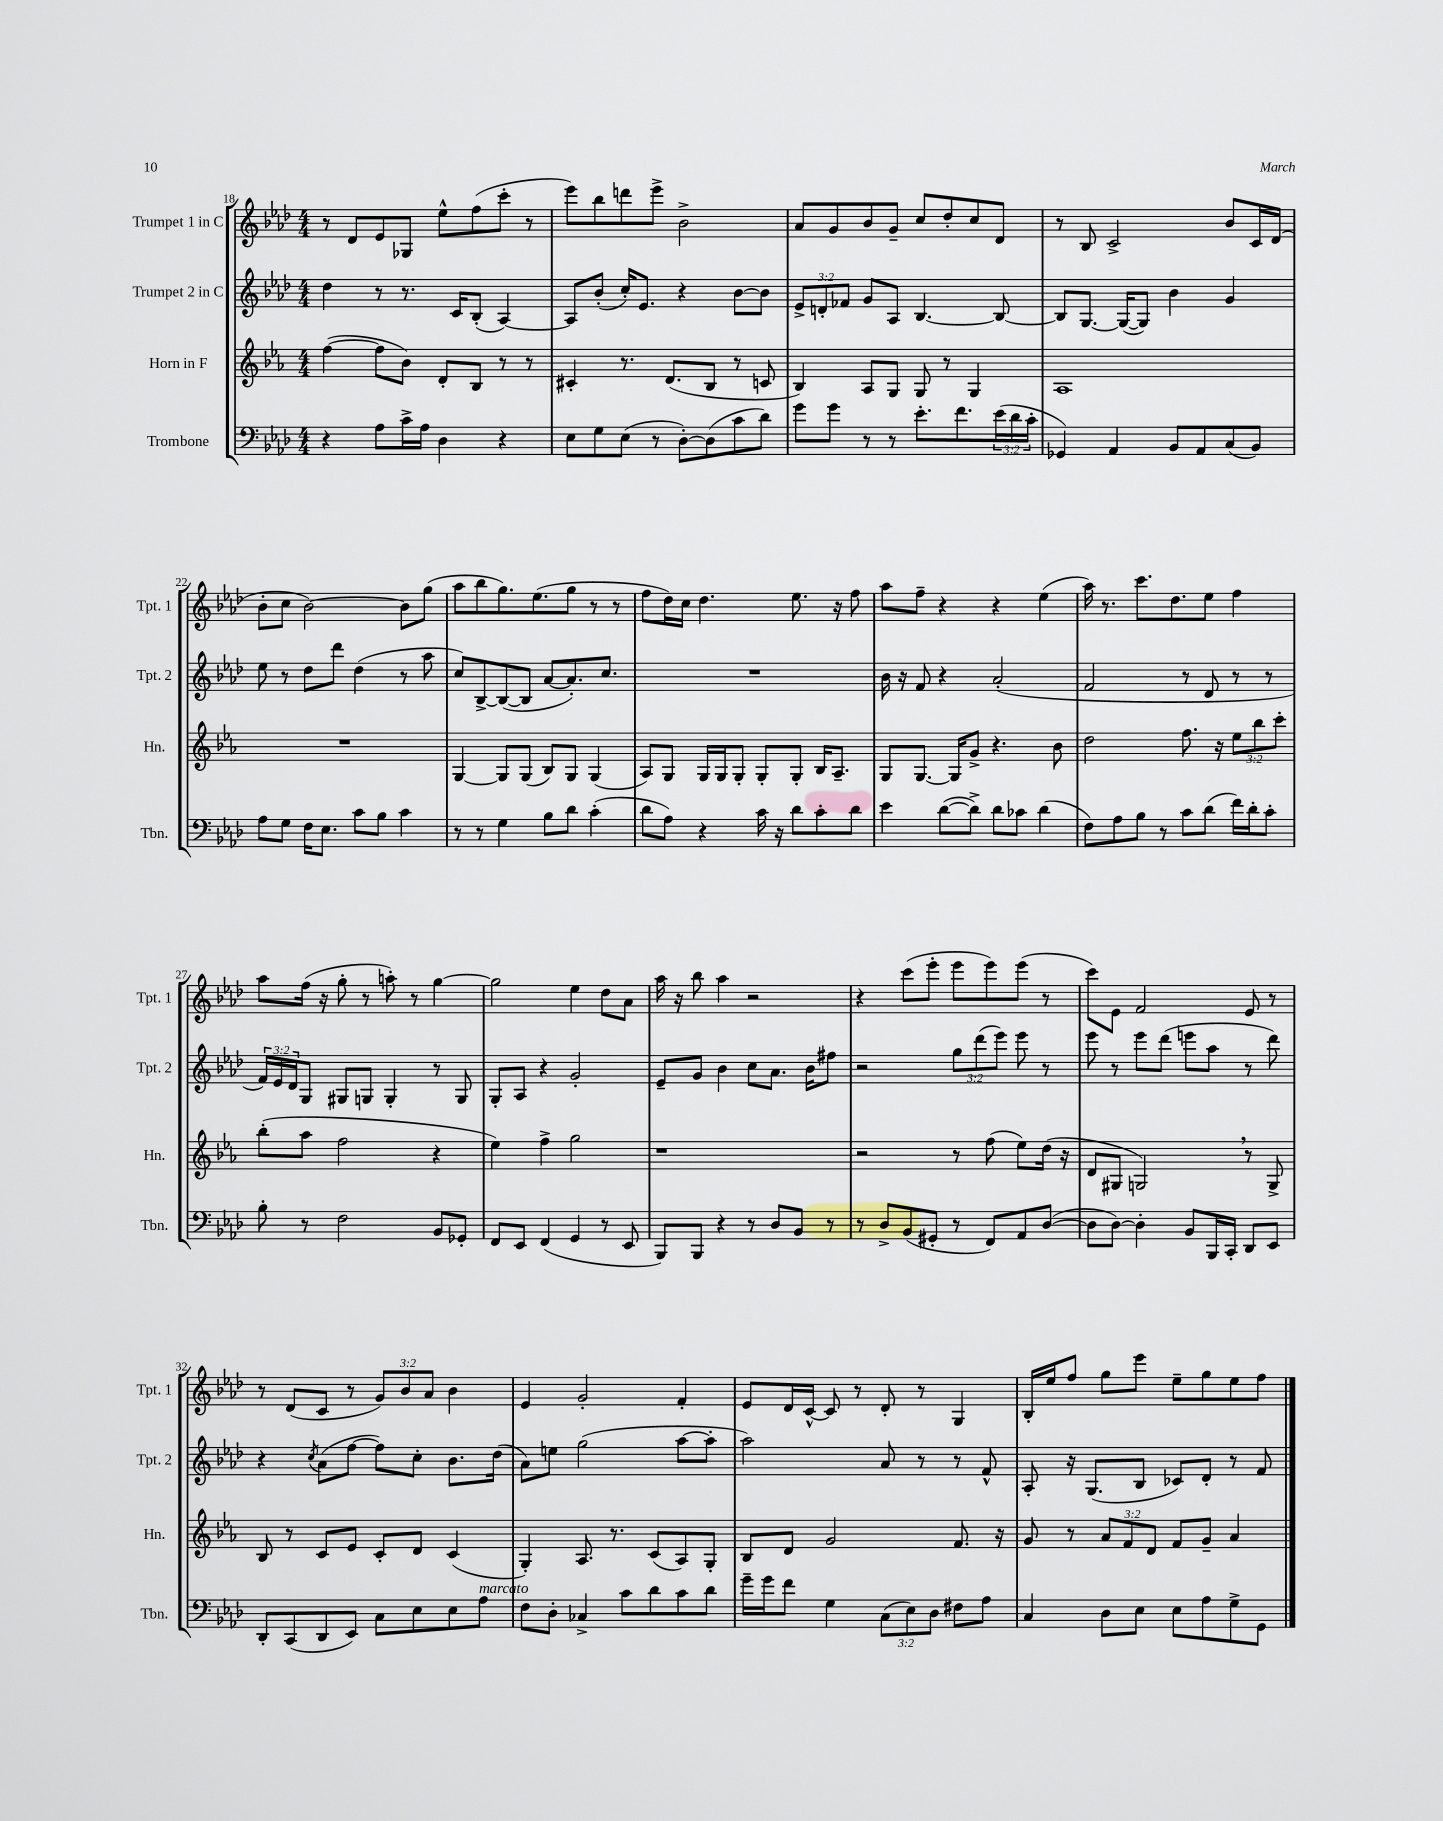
<<
\new StaffGroup <<
\new Staff = "s0" \with { instrumentName = "Trumpet 1 in C" shortInstrumentName = "Tpt. 1" } {
    \clef treble \key aes \major \numericTimeSignature \time 4/4 \override Staff.TupletNumber.text = #tuplet-number::calc-fraction-text
    r8 des'8 ees'8 ges8 ees''8-^ f''8( c'''8-. r8 |
    ees'''8) bes''8 d'''8 ees'''8-> bes'2-> |
    aes'8 g'8 bes'8 g'8-- c''8 des''8-. c''8 des'8 |
    r8 bes8 c'2-> bes'8 c'16 des'16( |
    bes'8-. c''8 bes'2~) bes'8 g''8( |
    aes''8 bes''8 g''8.) ees''8.( g''8 r8 r8 |
    f''8 des''16) c''16 des''4. ees''8. r16 f''8 |
    aes''8 f''8-- r4 r4 ees''4( |
    aes''16) r8. c'''8. des''8. ees''8 f''4 |
    aes''8 f''16( r16 g''8-. r8 a''8-.) r8 g''4~ |
    g''2 ees''4 des''8 aes'8 |
    aes''16 r16 bes''8 aes''4 r2 |
    r4 c'''8( ees'''8-. ees'''8 ees'''8) ees'''8( r8 |
    c'''8) ees'8 f'2 ees'8 r8 |
    r8 des'8( c'8 r8 \tuplet 3/2 { g'8) bes'8 aes'8 } bes'4 |
    ees'4 g'2-. f'4-. |
    ees'8 des'16 c'16~-^ c'8 r8 des'8-. r8 g4 |
    bes16-. ees''16 f''8 g''8 ees'''8 ees''8-- g''8 ees''8 f''8 \bar "|." |
}
\new Staff = "s1" \with { instrumentName = "Trumpet 2 in C" shortInstrumentName = "Tpt. 2" } {
    \clef treble \key aes \major \numericTimeSignature \time 4/4 \override Staff.TupletNumber.text = #tuplet-number::calc-fraction-text
    des''4 r8 r8. c'16 bes8-.( aes4~) |
    aes8 bes'8-.( c''16-.) ees'8. r4 bes'8~ bes'8 |
    \tuplet 3/2 { ees'8-> d'8-. fes'8 } g'8 aes8 bes4.~ bes8~ |
    bes8 g8.~ g16~( g8) bes'4 g'4 |
    ees''8 r8 des''8 des'''8 des''4( r8 aes''8 |
    c''8) bes8~-> bes8~( bes8 aes'8~ aes'8.-.) c''8. |
    R1 |
    bes'16 r16 f'8 r4 aes'2-.( |
    f'2 r8 des'8 r8 r8 |
    \tuplet 3/2 { f'16) ees'16 des'16 } g8 gis8 g8 g4-. r8 g8 |
    g8-. aes8 r4 g'2-. |
    ees'8-- g'8 bes'4 c''8 aes'8. bes'16 fis''8 |
    r2 \tuplet 3/2 { g''8 des'''8( ees'''8) } ees'''8 r8 |
    ees'''8 r8 ees'''8 des'''8( e'''8 aes''8 r8 des'''8) |
    r4 \acciaccatura { c''8 } aes'8( f''8~ f''8) c''8-. bes'8. des''16( |
    aes'8) e''8 g''2( aes''8~ aes''8-. |
    aes''2) aes'8 r8 r8 f'8-^ |
    aes8-. r16 g8.( bes8 ces'8) des'8-. r8 f'8 \bar "|." |
}
\new Staff = "s2" \with { instrumentName = "Horn in F" shortInstrumentName = "Hn." } {
    \clef treble \key ees \major \numericTimeSignature \time 4/4 \override Staff.TupletNumber.text = #tuplet-number::calc-fraction-text
    f''4~( f''8 bes'8) d'8-. bes8 r8 r8 |
    cis'4-. r8. d'8.( bes8 r8 c'8 |
    bes4) aes8 g8 g8 r8 g4 |
    aes1 |
    R1 |
    g4~ g8 g8( bes8) g8 g4( |
    aes8) g8 g16 g16 g8-. g8-. g8-. bes16 aes8.-- |
    g8 g8.~ g16 g'8-> r4. bes'8 |
    d''2 f''8. r16 \tuplet 3/2 { ees''8 bes''8 c'''8-. } |
    bes''8-.( aes''8 f''2 r4 |
    ees''4) f''4-> g''2 |
    r1 |
    r2 r8 f''8( ees''8) d''16( r16 |
    d'8 gis8 g2) \breathe r8 g8-> |
    bes8 r8 c'8 ees'8 c'8-. d'8 c'4( |
    g4-.) aes8. r8. c'8( aes8) g8-. |
    bes8 d'8 g'2 f'8. r16 |
    g'8 r8 \tuplet 3/2 { aes'8 f'8 d'8 } f'8 g'8-- aes'4 \bar "|." |
}
\new Staff = "s3" \with { instrumentName = "Trombone" shortInstrumentName = "Tbn." } {
    \clef bass \key aes \major \numericTimeSignature \time 4/4 \override Staff.TupletNumber.text = #tuplet-number::calc-fraction-text
    r4 aes8 c'16-> aes16 des4 r4 |
    ees8 g8 ees8( r8 des8~-.) des8( c'8 des'8) |
    g'8 g'8 r8 r8 ees'8.-. f'8. \tuplet 3/2 { ees'16( des'16 c'16-. } |
    ges,4) aes,4 bes,8 aes,8 c8( bes,8) |
    aes8 g8 f16 ees8. c'8 bes8 c'4 |
    r8 r8 g4 bes8 des'8 c'4-.( |
    des'8 aes8) r4 c'16 r16 des'8 c'8-. des'8 |
    ees'4 des'8~( des'8->) des'8 ces'8 des'4( |
    f8) aes8 bes8 r8 c'8 des'8( f'16) des'16-. c'8-. |
    bes8-. r8 f2 bes,8 ges,8-. |
    f,8 ees,8 f,4( g,4 r8 ees,8 |
    bes,,8) bes,,8 r4 r8 des8 bes,8 r8 |
    r8 des8-> bes,8( gis,8-. r8 f,8) aes,8 des8~( |
    des8 des8~) des4-. bes,8 bes,,16 c,16-. des,8 ees,8 |
    des,8-. c,8( des,8 ees,8) c8 ees8 ees8 aes8^\markup { \italic "marcato" } |
    f8 des8-. ces4-> c'8 des'8 c'8 des'8 |
    g'16-- g'16 f'8 g4 \tuplet 3/2 { c8( ees8) des8 } fis8 aes8 |
    c4 des8 ees8 ees8 aes8 g8-> g,8 \bar "|." |
}
>>
>>
\layout { \context { \Score currentBarNumber = #18 } }
